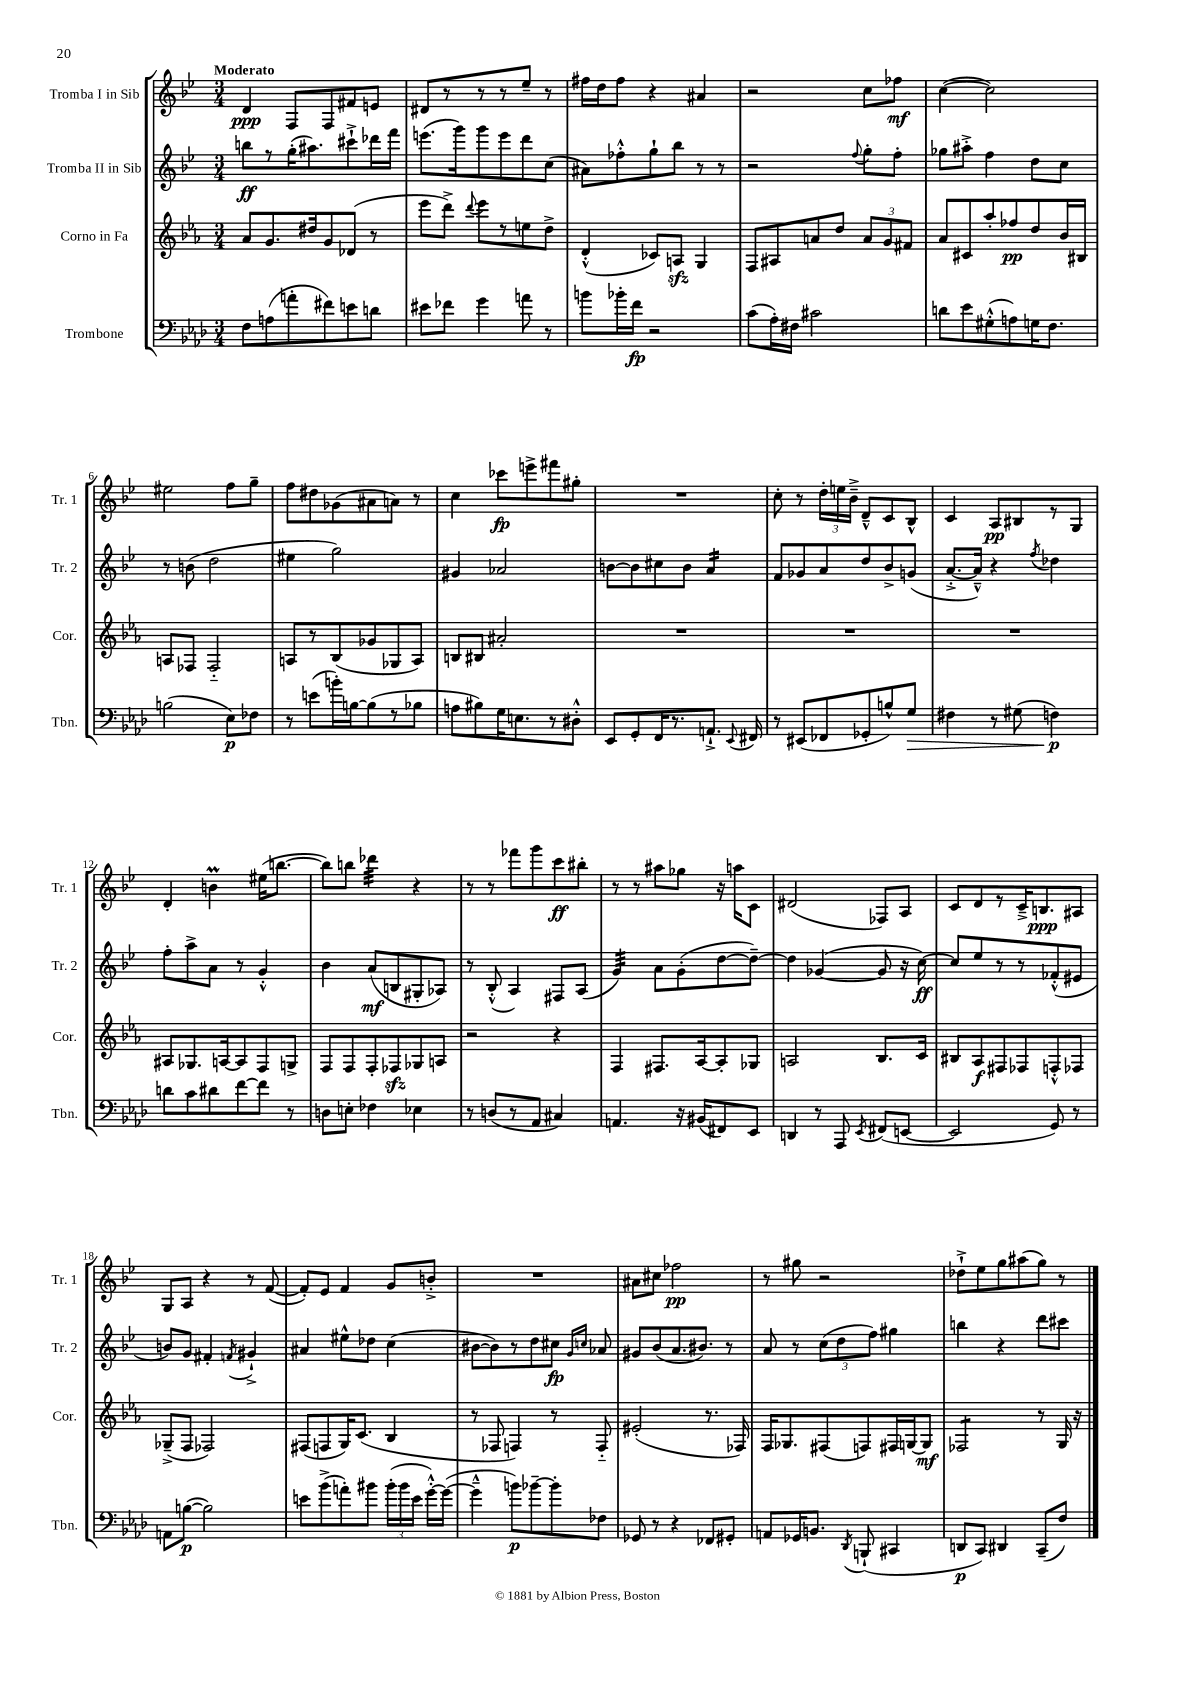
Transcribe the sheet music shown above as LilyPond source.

<<
\new StaffGroup <<
\new Staff = "s0" \with { instrumentName = "Tromba I in Sib" shortInstrumentName = "Tr. 1" } {
    \clef treble \key bes \major \numericTimeSignature \time 3/4 \tempo "Moderato"
    \autoBeamOff d'4\ppp f8[ f8 fis'8 e'8] |
    dis'8[ r8 r8 r8 ees''8]-- r8 |
    fis''16[ d''16 fis''8] r4 ais'4 |
    r2 c''8[ fes''8]\mf |
    c''4~( c''2) |
    eis''2 f''8[ g''8]-- |
    f''8[ dis''8 ges'8( ais'8 a'8]) r8 |
    c''4 ces'''8[\fp e'''8-> fis'''8 gis''8]-. |
    R2. |
    c''8-. r8 \tuplet 3/2 { d''16[-. e''16 bes'16]---> } d'8[---^ c'8 bes8]-^ |
    c'4 a8[\pp bis8 r8 g8] |
    d'4-. b'4\prall eis''16[( b''8.]~ |
    b''8[) b''8] des'''4:32 r4 |
    r8 r8 fes'''8[ g'''8 c'''8\ff bis''8]-. |
    r8 r8 ais''8[ ges''8] r16 a''16[ c'8] |
    dis'2( fes8[) a8] |
    c'8[ d'8 r8 c'16---> b8.\ppp ais8] |
    g8[ a8] r4 r8 f'8~( |
    f'8[-.) ees'8] f'4 g'8[ b'8]-.-> |
    R2. |
    ais'8[ cis''8] fes''2\pp |
    r8 gis''8 r2 |
    des''8[-!-> ees''8 g''8 ais''8( g''8]) r8 \bar "|." |
}
\new Staff = "s1" \with { instrumentName = "Tromba II in Sib" shortInstrumentName = "Tr. 2" } {
    \clef treble \key bes \major \numericTimeSignature \time 3/4
    \autoBeamOff b''8[\ff r8 g''16-.( ais''8.) cis'''8-!-> des'''16 f'''16] |
    e'''8.[( g'''16) g'''8 e'''8 d'''8 c''8]( |
    ais'8[) fes''8-.-^ g''8-! bes''8] r8 r8 |
    r2 \appoggiatura { f''8 } g''8[-. f''8]-. |
    ges''8[ ais''8]-.-> f''4 d''8[ c''8] |
    r8 b'8( d''2 |
    eis''4 g''2) |
    gis'4 aes'2 |
    b'8[~ b'8 cis''8 b'8] a'4:16 |
    f'8[ ges'8 a'8 d''8 bes'8-> g'8]( |
    a'8.[~-.-> a'16]---^) r4 \acciaccatura { f''8 } des''4 |
    f''8[-. a''8-> a'8] r8 g'4-.-^ |
    bes'4 a'8[\mf( b8 gis8-. aes8]) |
    r8 bes8-.-^( a4) fis8[ a8]( |
    g'4:32) a'8[ g'8-.( d''8~ d''8]~--) |
    d''4 ges'4~( ges'8 r16 c''16~\ff) |
    c''8[ ees''8 r8 r8 fes'8-.-^( eis'8] |
    b'8[) g'8] fis'4-. \acciaccatura { f'8 } gis'4-!-> |
    ais'4 eis''8[-^ des''8] c''4( |
    bis'8[~ bis'8) r8 d''8 cis''8]\fp \grace { g'16[ c''16] } aes'8 |
    gis'8[ bes'8( a'8. bis'8.]) r8 |
    a'8 r8 \tuplet 3/2 { c''8[( d''8 f''8]) } gis''4 |
    b''4 r4 d'''8[ cis'''8] \bar "|." |
}
\new Staff = "s2" \with { instrumentName = "Corno in Fa" shortInstrumentName = "Cor." } {
    \clef treble \key ees \major \numericTimeSignature \time 3/4
    \autoBeamOff aes'8[ g'8. dis''16 g'8 des'8]( r8 |
    ees'''8[ d'''8]->) \appoggiatura { d'''8 } ees'''8[ r8 e''8 d''8]-> |
    d'4-.-^( ces'8[) a8]\sfz g4 |
    f8[ ais8 a'8 d''8] \tuplet 3/2 { a'8[ g'8 fis'8] } |
    aes'8[ cis'8 aes''8-. fes''8\pp d''8 bes'16 bis16] |
    a8[ fes8] fes2-_ |
    a8[ r8 bes8( ges'8 ges8 a8]) |
    b8[ bis8] ais'2-. |
    R2. |
    R2. |
    R2. |
    ais8[ ges8. a16~ a8 f8 g8]-> |
    f8[ f8 f8-. fes8\sfz ges8 a8] |
    r2 r4 |
    f4 fis8.[ aes16~ aes8-. ges8] |
    a2 bes8.[ c'16] |
    bis8[ aes8\f fis8 fes8 f8-.-^ fes8] |
    ges8[--->( f8] fes2) |
    fis8[( f8 g16) c'8.]( bes4 |
    r8 fes8 f4) r8 f8-_ |
    eis'2-.( r8. fes16) |
    f16[ ges8. fis8( f8) fis16 g16~ g8]\mf |
    fes2:8 r8 g16 r16 \bar "|." |
}
\new Staff = "s3" \with { instrumentName = "Trombone" shortInstrumentName = "Tbn." } {
    \clef bass \key aes \major \numericTimeSignature \time 3/4
    \autoBeamOff f8[ a8( a'8-. fis'8) e'8 d'8] |
    eis'8[ fes'8] g'4 a'8 r8 |
    b'8[ bes'16-. f'16]\fp r2 |
    c'8[( aes16-.) fis16] cis'2 |
    d'8[ ees'8 gis8-.-^( a8) g16 f8.] |
    b2( ees8[\p) fes8] |
    r8 e'8[( b'16-.) b16~ b8( r8 bes8] |
    a8[ bis8) g16 e8. r8 dis8]-.-^ |
    ees,8[ g,8-. f,16 r8. a,8.]-!-> \appoggiatura { ees,8 } fis,16 |
    r8 eis,8[( fes,8 ges,8-. b8-^) g8]\> |
    fis4 r8 gis8( f4\p\!) |
    d'8[ c'8 dis'8 f'8~ f'8] r8 |
    d8[ e8]-. fes4 ees4 |
    r8 d8[( r8 aes,8] cis4) |
    a,4. r16 bis,16[( fis,8) ees,8] |
    d,4 r8 aes,,8 \acciaccatura { ees,8 } fis,8[( e,8]~ |
    e,2 g,8) r8 |
    a,8[ b8]~\p( b2) |
    e'8[ bes'8->( a'8-.) bis'8] \tuplet 3/2 { bis'16[-.( bis'16 e'16] } g'16[~-.-^) g'16]~( |
    g'4---^ b'8[\p) bes'8~-- bes'8-. fes8] |
    ges,8 r8 r4 fes,8[ gis,8]-. |
    a,8[ ges,16 b,8.] \acciaccatura { des,8 } b,,8-!( cis,4 |
    d,8[\p c,8]) dis,4 c,8[--( f8]) \bar "|." |
}
>>
>>
